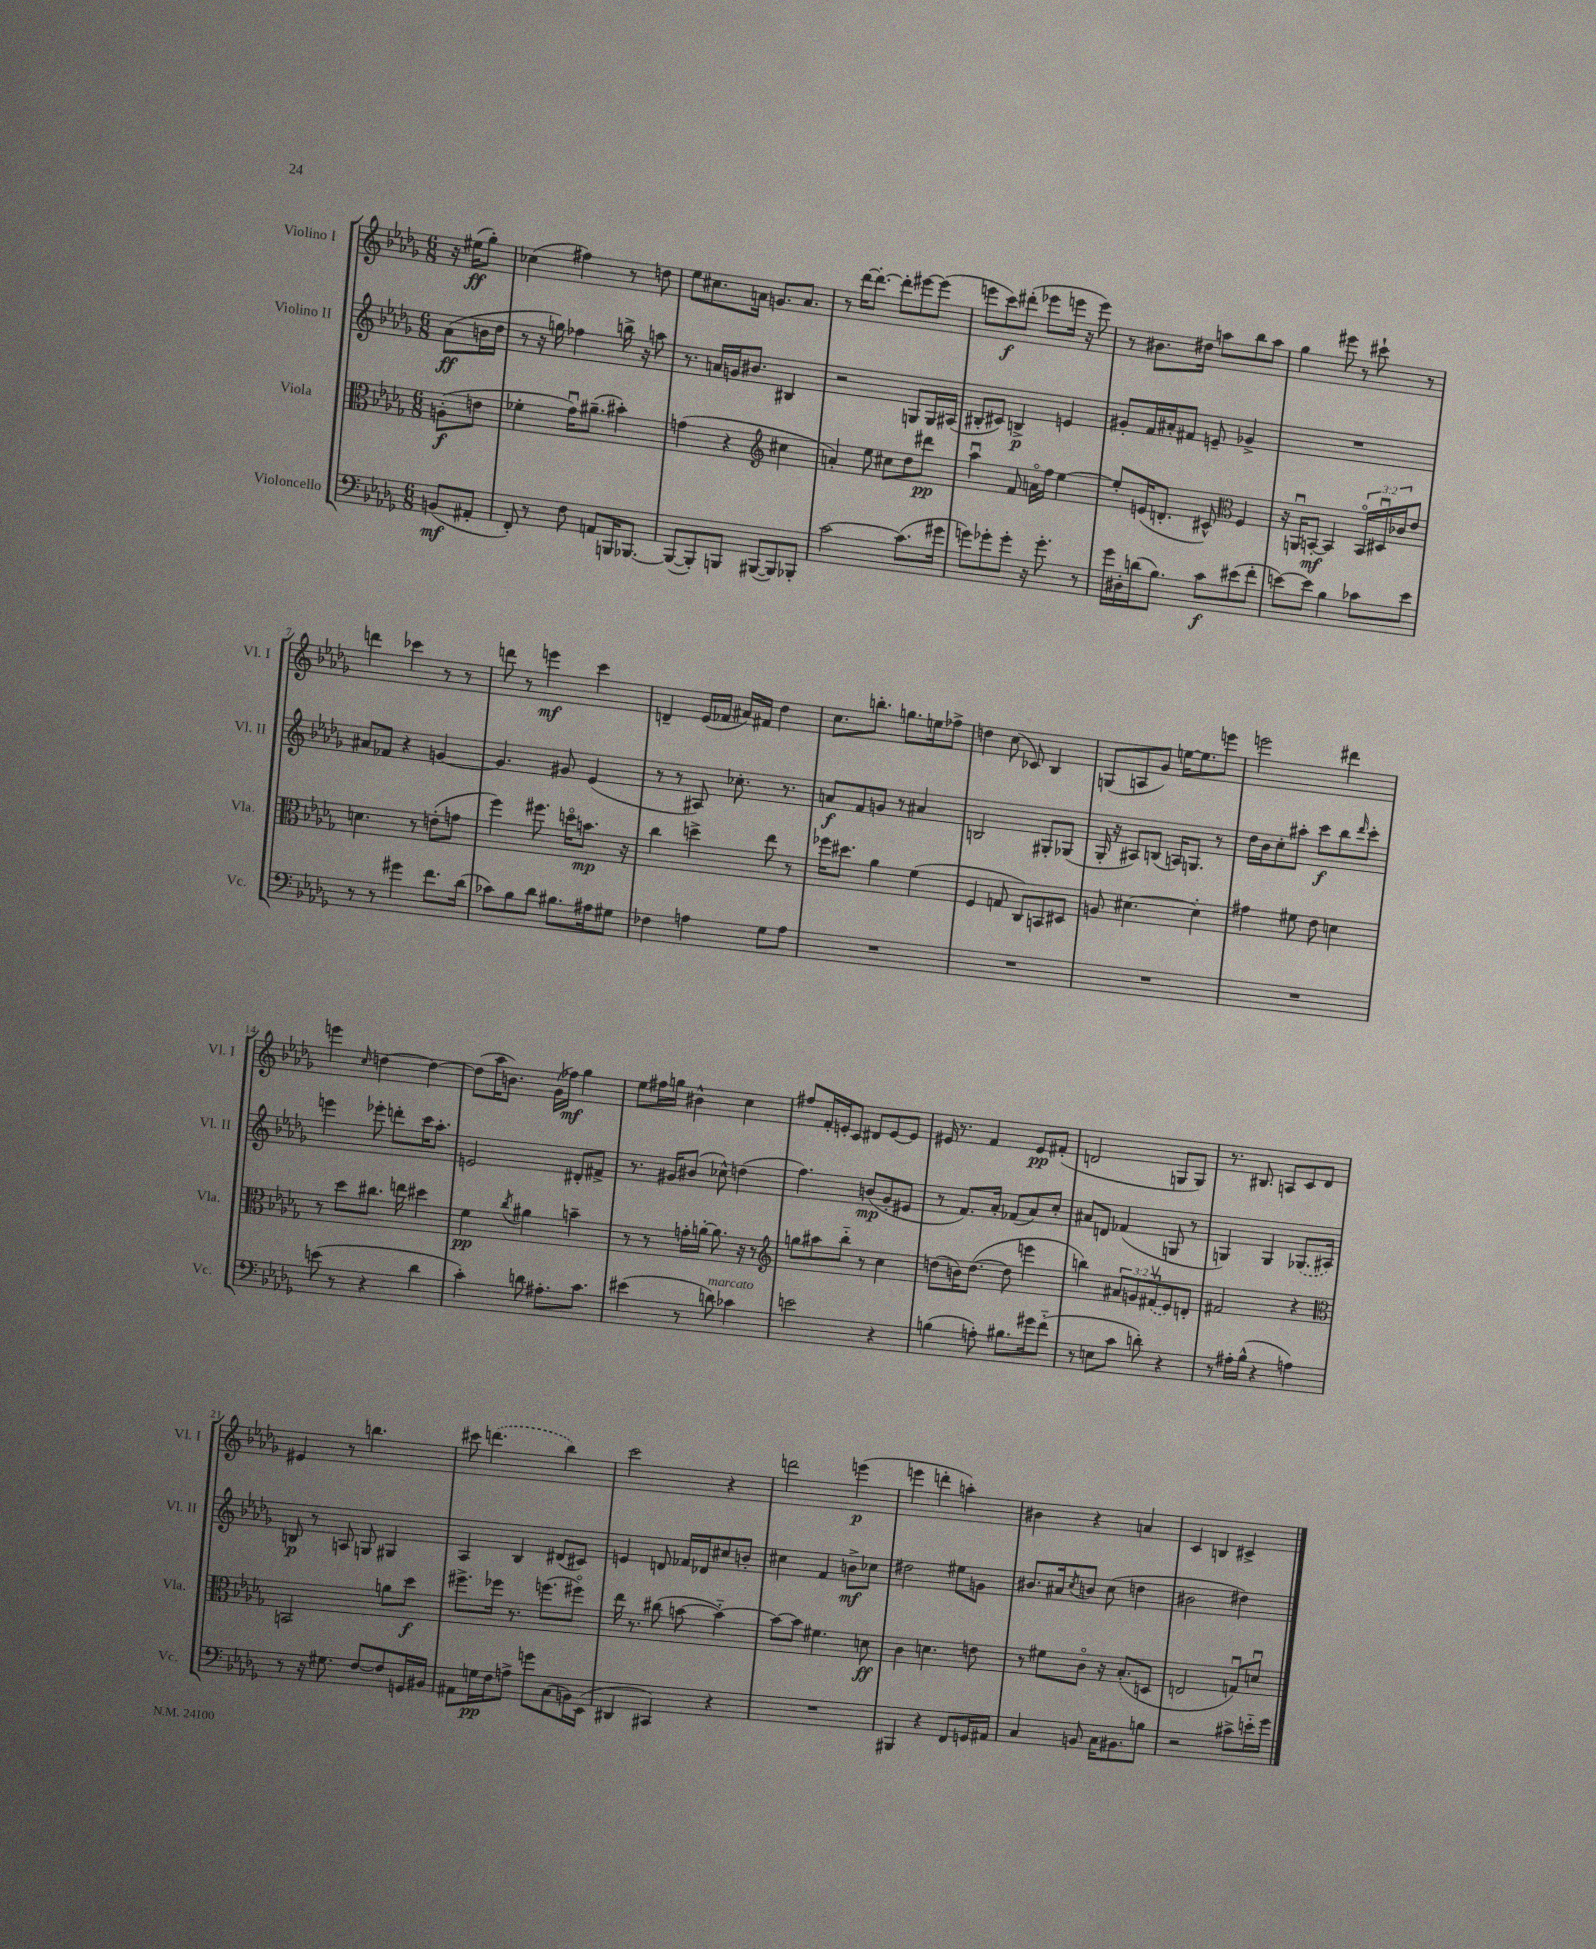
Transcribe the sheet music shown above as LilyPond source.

<<
\new StaffGroup <<
\new Staff = "s0" \with { instrumentName = "Violino I" shortInstrumentName = "Vl. I" } {
    \clef treble \key des \major \numericTimeSignature \time 6/8 \partial 4
    r16 eis''16\ff( ges''8-.) |
    ces''4( fis''4) r8 d''8 |
    ees''8 cis''8. a'16 g'8. a'8. |
    r8 des'''16~ des'''8.~-. des'''8-. eis'''8~ eis'''8( |
    e'''8 c'''8\f) dis'''8-.( ees'''8 e'''16 r16 e'''8) |
    r8 bis'8. dis''16 a''8 bes''8 a''8 |
    ges''4 eis'''8 r8 cis'''8-! r8 |
    d'''4 ces'''4 r8 r8 |
    d'''8 r8 e'''4\mf c'''4 |
    d'4-- ees'16( fes'16 ais'16) fis'16 des''4 |
    c''8. b''8.-. g''8. e''16 fes''8-> |
    d''4 c''8( ces'8) bes4 |
    g8( a8 ges'8) e''16~ e''8. e'''8 |
    e'''2 dis'''4 |
    e'''4 \grace { c''16 } d''4~ d''4~ |
    d''8( aes''16 b'8.) ges'16( fes''16\mf) ges''4 |
    ees''8 fis''16 g''16 bis'4-^ c''4 |
    fis''8 f'16-. e'16-. c'8 dis'8 e'8~ e'8 |
    eis'16 r8. f'4 eis'8\pp fis'8-.( |
    d'2 g8 g8) |
    r8. bis8. a8 c'8 des'8 |
    eis'4 r8 b''4. |
    cis'''8 \once \slurDashed d'''4.( bes''4) |
    c'''2 r4 |
    d'''2 e'''4\p( |
    e'''4 d'''4-. a''4-.) |
    bis'4 r4 a'4 |
    c'4 b4 cis'4-> \bar "|." |
}
\new Staff = "s1" \with { instrumentName = "Violino II" shortInstrumentName = "Vl. II" } {
    \clef treble \key des \major \numericTimeSignature \time 6/8 \partial 4
    aes'8\ff( b'16 des''16 |
    r8 r16 g''16) fes''4 b''16-> r16 a''8 |
    r8. a'16 g'16 bis'8. bis4 |
    r2 g8 g16 ais16( |
    bis8-. cis'8) b4->\p e'4 |
    gis'8-. f'16 ais'16-. fis'8 e'8-- ges'4-> |
    R2. |
    ais'8 fes'8 r4 g'4~ |
    g'4. gis'8 ees'4( |
    r8 r8 ais8) ces''8.-. r8. |
    a'8\f f'8 g'8 r8 ais'4 |
    b2 gis8-. ges8( |
    ges16-. r16 ais8) b8( a16) g8. r8 |
    des''16 bes'16 c''8-. ais''8-. c'''8\f bes''8 \grace { des'''16 } c'''8-. |
    e'''4 ees'''8-. d'''8-. c'''16 aes''8.-. |
    e'2 dis'8-. fis'8-> |
    r8. gis'16 bis'8( ces''8-^) d''4( |
    f''4.) b'8\mp( ges'8-. eis'8 |
    r8 f'8.) aes'16-. fes'8( aes'8) c''8-. |
    ais'8 d'8 fes'4( g8 r8 |
    g4) g4 \once \slurDashed ges8.( ais16) |
    b8\p r8 a8 g8 gis4 |
    aes4 bes4 dis'8( cis'8) |
    e'4 d'8 fes'16 des'16 cis''8 b'8-. |
    cis''4 f'4 b'8->\mf ces''8 |
    dis''2 eis''8 g'8 |
    bis'8. ais'16 \acciaccatura { c''8 } b'8 c''8( d''4 |
    bis'2 dis''4) \bar "|." |
}
\new Staff = "s2" \with { instrumentName = "Viola" shortInstrumentName = "Vla." } {
    \clef alto \key des \major \numericTimeSignature \time 6/8 \override Staff.TupletNumber.text = #tuplet-number::calc-fraction-text \partial 4
    a8-.\f( e'8 |
    fes'4-. ges'16\downbow) ais'8.--( bis'4-.) |
    g'4( r4 \clef treble cis''4 |
    a'4-.) ees''8 cis''8 des''8 dis'''8\pp |
    aes''4\downbow f'8 a'16\flageolet f''16 ees''4~ |
    ees''8-. e'16( d'8.-. cis'8-^) \clef alto f4 |
    r16 a,16\downbow b,8~-.\mf b,4 \tuplet 3/2 { b,16\flageolet dis16\downbow ces'16 } ees'8 |
    d'4. r8 e'8-.( g'8 |
    f''4) fis''8. d''16\flageolet b'8.\mp r16 |
    c''4 d''4-> ees''8 r8 |
    fes''16 dis''8. aes'4 f'4( |
    f4 g8 c8) b,8 dis8 |
    a8 dis'4.~ dis'4-. |
    gis'4 fis'8 ees'8 d'4 |
    r8 des''8 cis''8. e''16 dis''4 |
    f'4\pp \acciaccatura { c''8 } ais'4 b'4-- |
    r8 r8 g'16-. a'16~-. a'8. r16 r8 |
    \clef treble g''8 ais''8 bes''8-_ r8 c''4 |
    d''8( b'16) d''8.~( d''8 e'''4 |
    b''4) \tuplet 3/2 { ais'8 g'8 \once \slurDashed fis'8\upbow( } ees'8) d'8-. |
    fis'2 r4 |
    \clef alto b,2 a'8 des''8\f |
    fis''8.-> fes''16 r8. f''8.( fis''8\flageolet) |
    ees''16 r8. cis''8( b'8~ b'4~-_) |
    b'8~ b'8 fis'4. d'8\ff |
    c'4 d'4. e'8 |
    r8 fis'8 c'8\flageolet r16 bes8.-.( d8 |
    e2 g8\downbow) d'8\downbow \bar "|." |
}
\new Staff = "s3" \with { instrumentName = "Violoncello" shortInstrumentName = "Vc." } {
    \clef bass \key des \major \numericTimeSignature \time 6/8 \partial 4
    b,8\mf( ais,8-. |
    f,8-.) r8 f8 a,8 b,,16 bes,,8.~ |
    bes,,8~( bes,,8-.) b,,8 bis,,8~( bis,,8) bes,,8-. |
    c'2~ c'8.( gis'16 |
    g'8) ges'8-. ges'8-. r16 ges'8.-. r8 |
    ges'16 dis16-. d'16( bes8.) c'8\f eis'8( f'8-. |
    e'8~) e'8 bes4 ces'8 e'8 |
    r8 r8 gis'4 f'8. des'16( |
    ces'8) bes8 des'8 bis8. ais16 gis8 |
    fes4 a4 ges8 a8 |
    R2. |
    R2. |
    R2. |
    R2. |
    e'8( r8 r4 des'4 |
    c'4-.) d'8 ais8.-. c'8. |
    eis'4( r8 d'8^\markup { \italic "marcato" }) ces'4 |
    e'2 r4 |
    b4( a8-.) bis8. gis'16 f'8-_( |
    r8 e8 c'8 d'8-.) r4 |
    r8 ais16-. bes16-^( r4 a4) |
    r8 r16 gis8. f8~ f8 g,16 bis,16 |
    ais,8 g16\pp f16 a8-> g'8 c8( b,16) ees,16( |
    dis,4 cis,4) r4 |
    R2. |
    bis,,4 r4 f,8 g,16 ais,16 |
    c4 b,8 c16 bis,8. b8 |
    r2 cis'8-> e'16-_ ges'16 \bar "|." |
}
>>
>>
